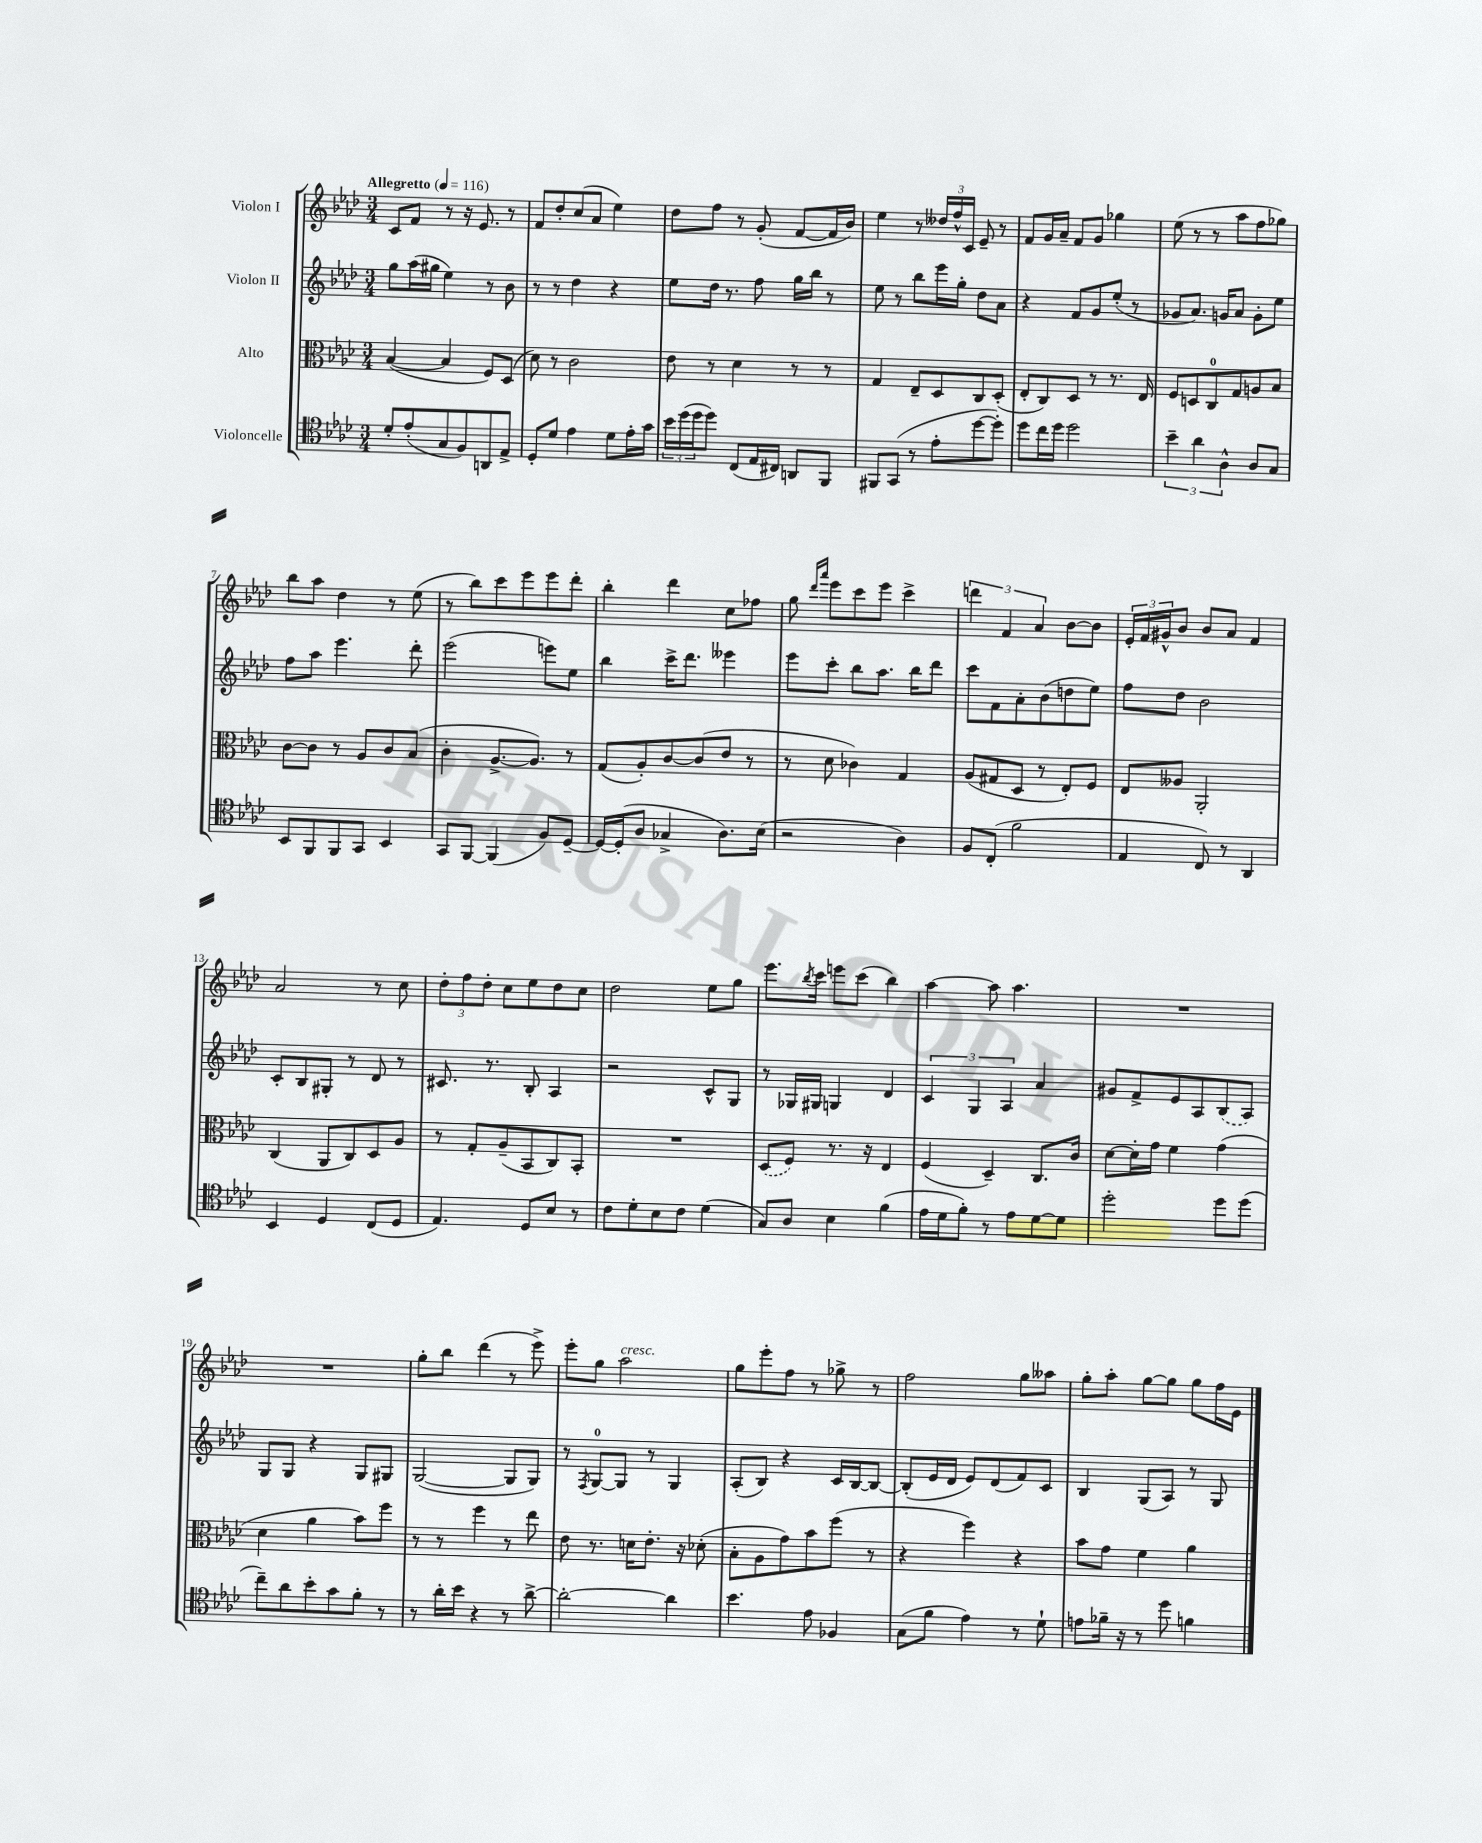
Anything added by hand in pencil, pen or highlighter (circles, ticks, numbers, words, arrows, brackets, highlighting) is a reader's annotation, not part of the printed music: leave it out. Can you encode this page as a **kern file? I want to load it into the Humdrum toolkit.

**kern	**kern	**kern	**kern
*part4	*part3	*part2	*part1
*staff4	*staff3	*staff2	*staff1
*I"Violoncelle	*I"Alto	*I"Violon II	*I"Violon I
*clefC4	*clefC3	*clefG2	*clefG2
*k[b-e-a-d-]	*k[b-e-a-d-]	*k[b-e-a-d-]	*k[b-e-a-d-]
*M3/4	*M3/4	*M3/4	*M3/4
*MM116	*MM116	*MM116	*MM116
=1	=1	=1	=1
!	!	!	!LO:TX:a:B:t=Allegretto
8d-'/L	([4B-/	8gg\L	8c/L
(8e-'/	.	(16aa-\L	8f/J
.	.	16gg#X\JJ	.
8G/	4B-/]	4ee-\)	8r
8F/)	.	.	16r
.	.	.	8.e-/
8AAn/	8F/L)	8r	.
8E-^/J	(8D-/J	8b-\	8r
=2	=2	=2	=2
8D-'/L	8d-\)	8r	8f/L
8d-/J	8r	8r	8dd-'/
4e-\	2c\	4dd-\	(8cc/
.	.	.	8a-/J
8d-\L	.	4r	4ee-\)
16e-'\L	.	.	.
16g\JJ	.	.	.
=3	=3	=3	=3
24b-\LL	8e-\	8ee-\L	8dd-\L
(24dd-\	.	.	.
24dd-\J	.	.	.
8dd-\J)	8r	16dd-\Jk	8ff\J
.	.	8.r	.
(8C/L	4d-\	.	8r
16E-/L	.	8ff\	(8g'/
16C#X/JJ)	.	.	.
8AAn/L	8r	16gg\LL	[8f/L
.	.	16bb-\JJ	.
8FF/J	8r	8r	16f/L]
.	.	.	16b-/JJ)
=4	=4	=4	=4
8FF#X/L	4G/	8ee-\	4ee-\
(8GG/J	.	8r	.
8r	8E-~/L	8bb-\L	8r
8e-'\L	8D-/	16eee-\L	24dd--X/LL
.	.	.	24ff^^/
.	.	16gg'\JJ	.
.	.	.	24c/JJ
[8dd-\	8C/	8dd-\L	8e-~/
8dd-'\J])	(8D-'/J	8a-\J	8r
=5	=5	=5	=5
8dd-\L	8E-'/L	4r	8f/L
16cc\L	8C/)	.	16g/L
16dd-\JJ	.	.	16a-~/JJ
2dd-\	8D-/J	8f/L	8f/L
.	8r	8g/	8g/J
.	8.r	(8ee-'/J	4gg-X\
.	.	8r	.
.	16E-/	.	.
=6	=6	=6	=6
6b-~\	8F/L	8g-X/L	(8ee-\
.	8Dn/	8.a-/J)	8r
6a-\	.	.	.
.	8C/	.	8r
.	.	16gn/KL	.
6A-^^\	.	.	.
.	8G/	8a-/J	8aa-\L
8A-/L	8An/	8g'\L	8ff\
8G/J	8B-/J	8ee-\J	8gg-X\J)
!!LO:LB:g=z
=7	=7	=7	=7
8BB-/L	[8c\L	8ff\L	8bb-\L
8FF/	8c\J]	8aa-\J	8aa-\J
8FF/	8r	4.eee-\	4dd-\
8GG/J	8A-/L	.	.
4BB-/	8c/	.	8r
.	(8B-/J	8ddd-'\	(8ee-\
=8	=8	=8	=8
8GG/L	4c'\	(2eee-\	8r
[8FF/J	.	.	8bb-\L)
(4FF/]	[8.A-^/L	.	8ccc\
.	.	.	8eee-\
.	8.A-/J])	.	.
8F/L)	.	8eeen\L)	8eee-\
[8D-~/J	8r	8ee-\J	8ddd-'\J
=9	=9	=9	=9
16D-/LL_	(8G/L	4bb-\	4bb-'\
(16D-'/J]	.	.	.
8A-/J	8A-'/)	.	.
4G-X^/	[8c/	16ccc^\KL	4ddd-\
.	.	8.ddd-\J	.
.	(8c/]	.	.
8.A-\L)	8e-/J	4eee--X\	8cc\L
.	8r	.	8ff-X\J
(16B-\Jk	.	.	.
=10	=10	=10	=10
2r	8r	8eee-\L	8gg\
.	.	.	16qqddd-/LL
.	.	.	16qqaaa-/JJ
.	8d-\	8ccc'\J	8eee-\L
.	4c-X\)	8bb-\L	8ccc\
.	.	8.aa-\J	8eee-\J
4A-\)	4G/	.	4ccc^\
.	.	16bb-\KL	.
.	.	8ddd-\J	.
=11	=11	=11	=11
8F/L	(8A-/L	8ccc\L	6dddn\
(8C'/J	8G#X/	8f\	.
.	.	.	6f/
2f\	8D-/J	8a-'\	.
.	.	.	6a-/
.	8r	(8b-\	.
.	8E-'/L)	8ddn\	[8b-\L
.	8F/J	8ee-\J)	8b-\J]
=12	=12	=12	=12
4E-/	8E-/L	8ff\L	24e-'/LL
.	.	.	24f/
.	.	.	24g#X^^/J
.	8A--X/J	8dd-\J	8b-/J
8C/)	2AA-'/	2b-\	8b-/L
8r	.	.	8a-/J
4AA-/	.	.	4f/
!!LO:LB:g=z
=13	=13	=13	=13
4BB-/	(4C/	8c'/L	2a-/
.	.	8B-/	.
4D-/	8AA-/L	8G#X'/J	.
.	8C/)	8r	.
(8C/L	8D-/	8d-/	8r
8D-/J	8A-/J	8r	8cc\
=14	=14	=14	=14
4.E-/)	8r	8.c#X/	12dd-'\L
.	.	.	12ff\
.	8G'/L	.	.
.	.	.	12dd-'\J
.	.	8.r	.
.	(8A-~/	.	8cc\L
8D-/L	8BB-/	8B-'/	8ee-\
8B-/J	8C/)	4A-/	8dd-\
8r	8BB-'/J	.	8cc\J
=15	=15	=15	=15
8c\L	2.r	2r	2dd-\
8d-'\	.	.	.
8B-\	.	.	.
8c\J	.	.	.
(4d-\	.	8c^^/L	8ee-\L
.	.	8G/J	8gg\J
=16	=16	=16	=16
8G/L)	(8D-/L	8r	8.eee-\L
8A-/J	8F/J)	16G-X/LL	.
.	.	.	8qbb-/
.	.	16G#X/JJ	16ccc\Jk
4B-\	8.r	4Gn/	8eeen\L
.	.	.	(8ccc\J
.	16r	.	.
(4f\	4E-/	4d-/	4bb-\)
=17	=17	=17	=17
16e-\LL	(4F/	6c/	[4aa-\
16d-\J	.	.	.
8f'\J)	.	.	.
.	.	6G/	.
8r	4D-~/)	.	8aa-\]
.	.	6A-/	.
8e-\L	.	.	4.aa-\
[8d-\	8.C/L	4a-/	.
8d-\J]	.	.	.
.	16c/Jk	.	.
=18	=18	=18	=18
2dd-'\	[8d-\L	8g#X/L	2.r
.	16d-'\L]	8f^/	.
.	16g\JJ	.	.
.	4f\	8e-/	.
.	.	8A-/	.
8dd-\L	(4g\	(8B-/	.
(8dd-\J	.	8A-/J)	.
!!LO:LB:g=z
=19	=19	=19	=19
8cc~\L)	4d-\	8G/L	2.r
8a-\	.	8G/J	.
8b-'\	4a-\	4r	.
8g\	.	.	.
8f'\J	8b-\L)	8G/L	.
8r	8ff\J	8G#X/J	.
=20	=20	=20	=20
8r	8r	([2G/	8gg'\L
16a-'\LL	8r	.	8bb-\J
16b-\JJ	.	.	.
4r	4ff\	.	(4ddd-\
8r	8r	8G/L]	8r
[8a-^\	8ee-\	8G/J)	8eee-^\)
=21	=21	=21	=21
2a-'\_	8e-\	8r	8eee-'\L
.	.	8qF/	.
.	8.r	[8G/L	8gg\J
!	!	!	!LO:TX:a:i:t=cresc.
.	.	8G/J]	2aa-\
.	16dn\KL	.	.
.	8.e-'\J	8r	.
4a-\]	.	4G/	.
.	16r	.	.
.	(8d-X'\	.	.
=22	=22	=22	=22
4.b-\	8B-'\L	(8A-'/L	8gg\L
.	8A-\	8B-/J)	8eee-'\
.	8g\)	4r	8ff\J
8e-\	8b-\	.	8r
4F-X/	(8ff\J	16c/LL	8gg-X^\
.	.	[16B-/J	.
.	8r	8B-/J_	8r
=23	=23	=23	=23
(8G\L	4r	(8B-'/L]	2ff\
8f\J	.	16e-/L	.
.	.	16d-/JJ	.
4e-\)	4ff\)	8e-/L)	.
.	.	(8d-/	.
8r	4r	8f/)	8gg\L
8d-`\	.	8c/J	8aa--X\J
=24	=24	=24	=24
8en\L	8b-\L	4B-/	8gg'\L
16f-X~\Jk	8g\J	.	8aa-'\J
16r	.	.	.
8r	4f\	(8G/L	[8gg\L
8dd-\	.	8A-/J)	8gg\J]
4fn\	4a-\	8r	8gg\L
.	.	8G/	16ff\L
.	.	.	16e-\JJ
==	==	==	==
*-	*-	*-	*-
